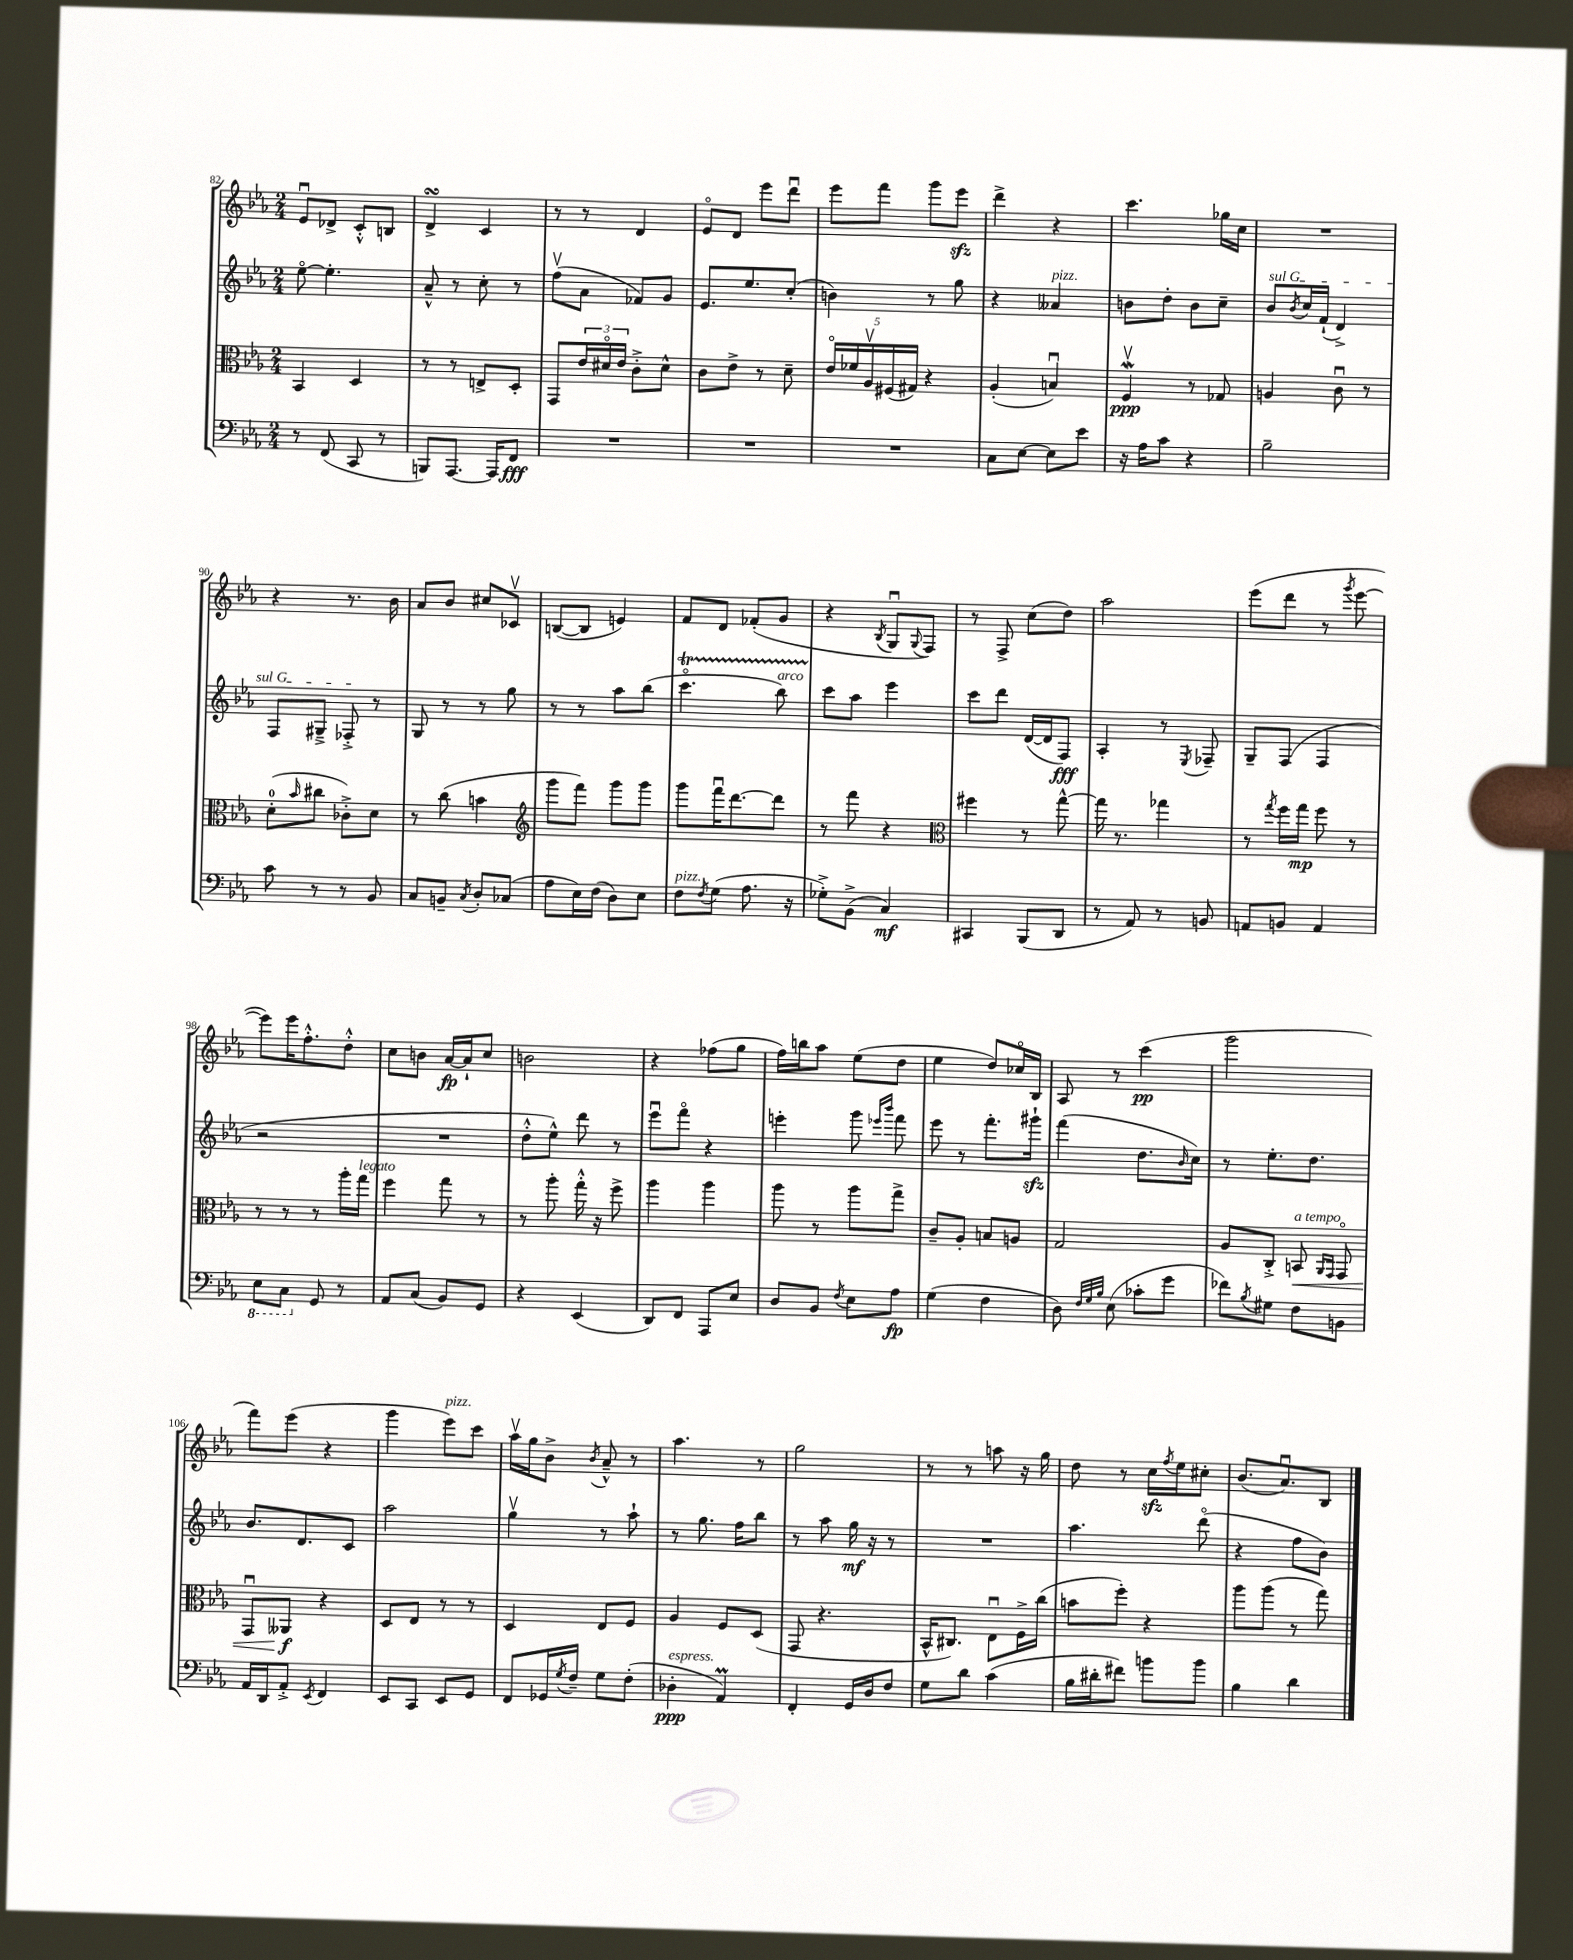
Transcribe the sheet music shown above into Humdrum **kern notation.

**kern	**kern	**kern	**kern
*staff4	*staff3	*staff2	*staff1
*clefF4	*clefC3	*clefG2	*clefG2
*k[b-e-a-]	*k[b-e-a-]	*k[b-e-a-]	*k[b-e-a-]
*M2/4	*M2/4	*M2/4	*M2/4
8r	4BB-	[8ee-o	8e-u
(8FF	.	4.ee-']	8d-^
8CC	4D	.	8c'^^
8r	.	.	8B
=	=	=	=
8BBB)	8r	8a-~^^	4d^
[8.AAA-	8r	8r	.
.	8E^	8cc'	4c
16AAA-]	.	.	.
8FF	8D'	8r	.
=	=	=	=
2r	8GG	(8ffv	8r
.	24e-	8a-	8r
.	24d#o	.	.
.	24e-	.	.
.	8c'^	8f-)	4d
.	8d#^^	8g	.
=	=	=	=
2r	8c	8.e-	8e-o
.	8e-^	.	8d
.	.	8.ee-	.
.	8r	.	8eee-
.	8d~	(8cc'	8dddu
=	=	=	=
2r	20e-o	4b)	8eee-
.	20f-	.	.
.	20A-v	.	.
.	.	.	8fff
.	(20F#	.	.
.	20G#)	.	.
.	4r	8r	8ggg
.	.	8gg	8eee-
=	=	=	=
8C	(4A-'	4r	4ddd^
[8E-	.	.	.
8E-]	4Bu)	4a--	4r
8e-	.	.	.
=	=	=	=
16r	4Fv	8b	4.ccc
16A-	.	.	.
8c	.	8dd'	.
4r	8r	8b	.
.	8G-	8cc~	16gg-
.	.	.	16cc
=	=	=	=
2B-~	4A	8b-	2r
.	.	8qb-	.
.	.	16cc	.
.	.	(16f`	.
.	8cu	4d^)	.
.	8r	.	.
=	=	=	=
8c	(8d'	8F	4r
.	16qqb-	.	.
8r	8cc#	8G#~^	.
8r	8c-'^)	8F-'^	8.r
8BB-	8d	8r	.
.	.	.	16b-
=	=	=	=
8C	8r	8G	8a-
8BB~	(8cc	8r	8b-
8qC	.	.	.
8D'	4b	8r	8cc#
(8C-	.	8gg	8c-v
=	=	=	=
*	*clefG2	*	*
8A-	8ggg	8r	([8B
16E-)	8fff)	8r	8B]
(16F	.	.	.
8D)	8ggg	8aa-	4e)
8E-	8ggg	(8bb-	.
=	=	=	=
8F	8ggg	4.ccco	8f
8qF	.	.	.
(8G	16fffu	.	8d
.	[8.ddd	.	.
8.A-	.	.	(8f-'
.	8ddd]	8bb-)	8g
16r	.	.	.
=	=	=	=
8G-'^)	8r	8ccc	4r
(8BB-^	8fff	8aa-	.
.	.	.	8qB-
4C)	4r	4eee-	8Gu
.	.	.	8qqG
.	.	.	8F)
=	=	=	=
*	*clefC3	*	*
4CC#	4ff#	8ccc	8r
.	.	8ddd	8F^
(8BBB-	8r	([16d	(8cc
.	.	16d]	.
8DD	[8gg^^	8F)	8dd)
=	=	=	=
8r	16gg]	4A-'	2aa-
.	8.r	.	.
8AA-)	.	.	.
8r	4gg-	8r	.
.	.	8qE-	.
8BB	.	8F-~	.
=	=	=	=
8AA	8r	8G~	(8eee-
.	8qgg	.	.
8BB	16ff	(8F	8ddd
.	16gg	.	.
4AA	8ff	4F	8r
.	.	.	8qggg
.	8r	.	[8eee-
=	=	=	=
8EE-	8r	2r	8eee-])
8CC	8r	.	16eee-
.	.	.	8.ff'^^
8GG	8r	.	.
8r	16aa-'	.	8dd'^^
.	16gg	.	.
=	=	=	=
8AA-	4ff	2r	8cc
(8C	.	.	8b
8BB-)	8gg	.	[16a-
.	.	.	16a-`]
8GG	8r	.	8cc
=	=	=	=
4r	8r	8dd'^^	2b
.	8aa-'	8ee-^^)	.
(4EE-	16gg'^^	8ddd	.
.	16r	.	.
.	8ff^	8r	.
=	=	=	=
8DD)	4aa-	8eee-u	4r
8FF	.	8fffo	.
8AAA-	4aa-	4r	(8ff-
8E-	.	.	8gg
=	=	=	=
8D	8aa-	4eee'	16ff)
.	.	.	16bb
8BB-	8r	.	8aa-
8qF	.	.	.
8E-	8aa-	8ggg	(8ee-
.	.	16qqeee-	.
.	.	16qqbbb-	.
8A-	8gg^	8fff	8dd
=	=	=	=
(4G	8c~	8eee-	4ee-
.	8A-'	8r	.
4F	8B	8.fff'	8dd)
.	8A	.	16cc-o
.	.	16ggg#`	16B-
=	=	=	=
8D)	2G	(4fff	8A-
32qqF	.	.	.
32qqG	.	.	.
32qqB-	.	.	.
(8E-	.	.	8r
8c-'	.	8.dd	(4ccc
8g	.	.	.
.	.	16qqb-	.
.	.	16cc)	.
=	=	=	=
8f-)	8A-	8r	2ggg
8qB-	.	.	.
8G#	8C'^	8.ee-'	.
8F	8BB	.	.
.	.	8.dd	.
.	16qqAA-	.	.
.	16qqGG	.	.
8BB	8GGo	.	.
=	=	=	=
16AA-	8GGu	8.b-	8fff)
16DD	.	.	.
8AA-'^	8AA--	.	(8eee-
.	.	8.d	.
8qEE-	.	.	.
4FF	4r	.	4r
.	.	8c	.
=	=	=	=
8EE-	8D	2aa-	4ggg
8CC	8E-	.	.
8EE-	8r	.	8eee-)
8GG	8r	.	8ccc
=	=	=	=
8FF	4D	4ggv	16aa-v
.	.	.	16gg
16GG-	.	.	8b-^
8qG	.	.	.
16F~	.	.	.
.	.	.	8qb-
8G	8E-	8r	8a-~^^
(8F'	8F	8aa-`	8r
=	=	=	=
4D-'	4A-	8r	4.aa-
.	.	8.gg	.
4AA-)	8F	.	.
.	.	16ff	.
.	(8D	8bb-	8r
=	=	=	=
4FF'	8GG	8r	2gg
.	4.r	8aa-	.
16GG	.	16gg	.
16D	.	16r	.
8F	.	8r	.
=	=	=	=
8G	16BB-^^	2r	8r
.	8.C#)	.	.
8d	.	.	8r
(4c	8E-u	.	8aa
.	16F^	.	16r
.	(16cc	.	16gg
=	=	=	=
16B-	8b	4.aa-	8dd
16d#'	.	.	.
8f#)	8ff')	.	8r
8b	4r	.	16cc
.	.	.	8qff
.	.	.	16ee-
8b	.	(8dddo	8cc#'
=	=	=	=
4B-	8aa-	4r	(8.b-
.	(8aa-	.	.
.	.	.	8.a-u)
4d	8r	8ff	.
.	8gg)	8b-)	8B-
==	==	==	==
*-	*-	*-	*-
